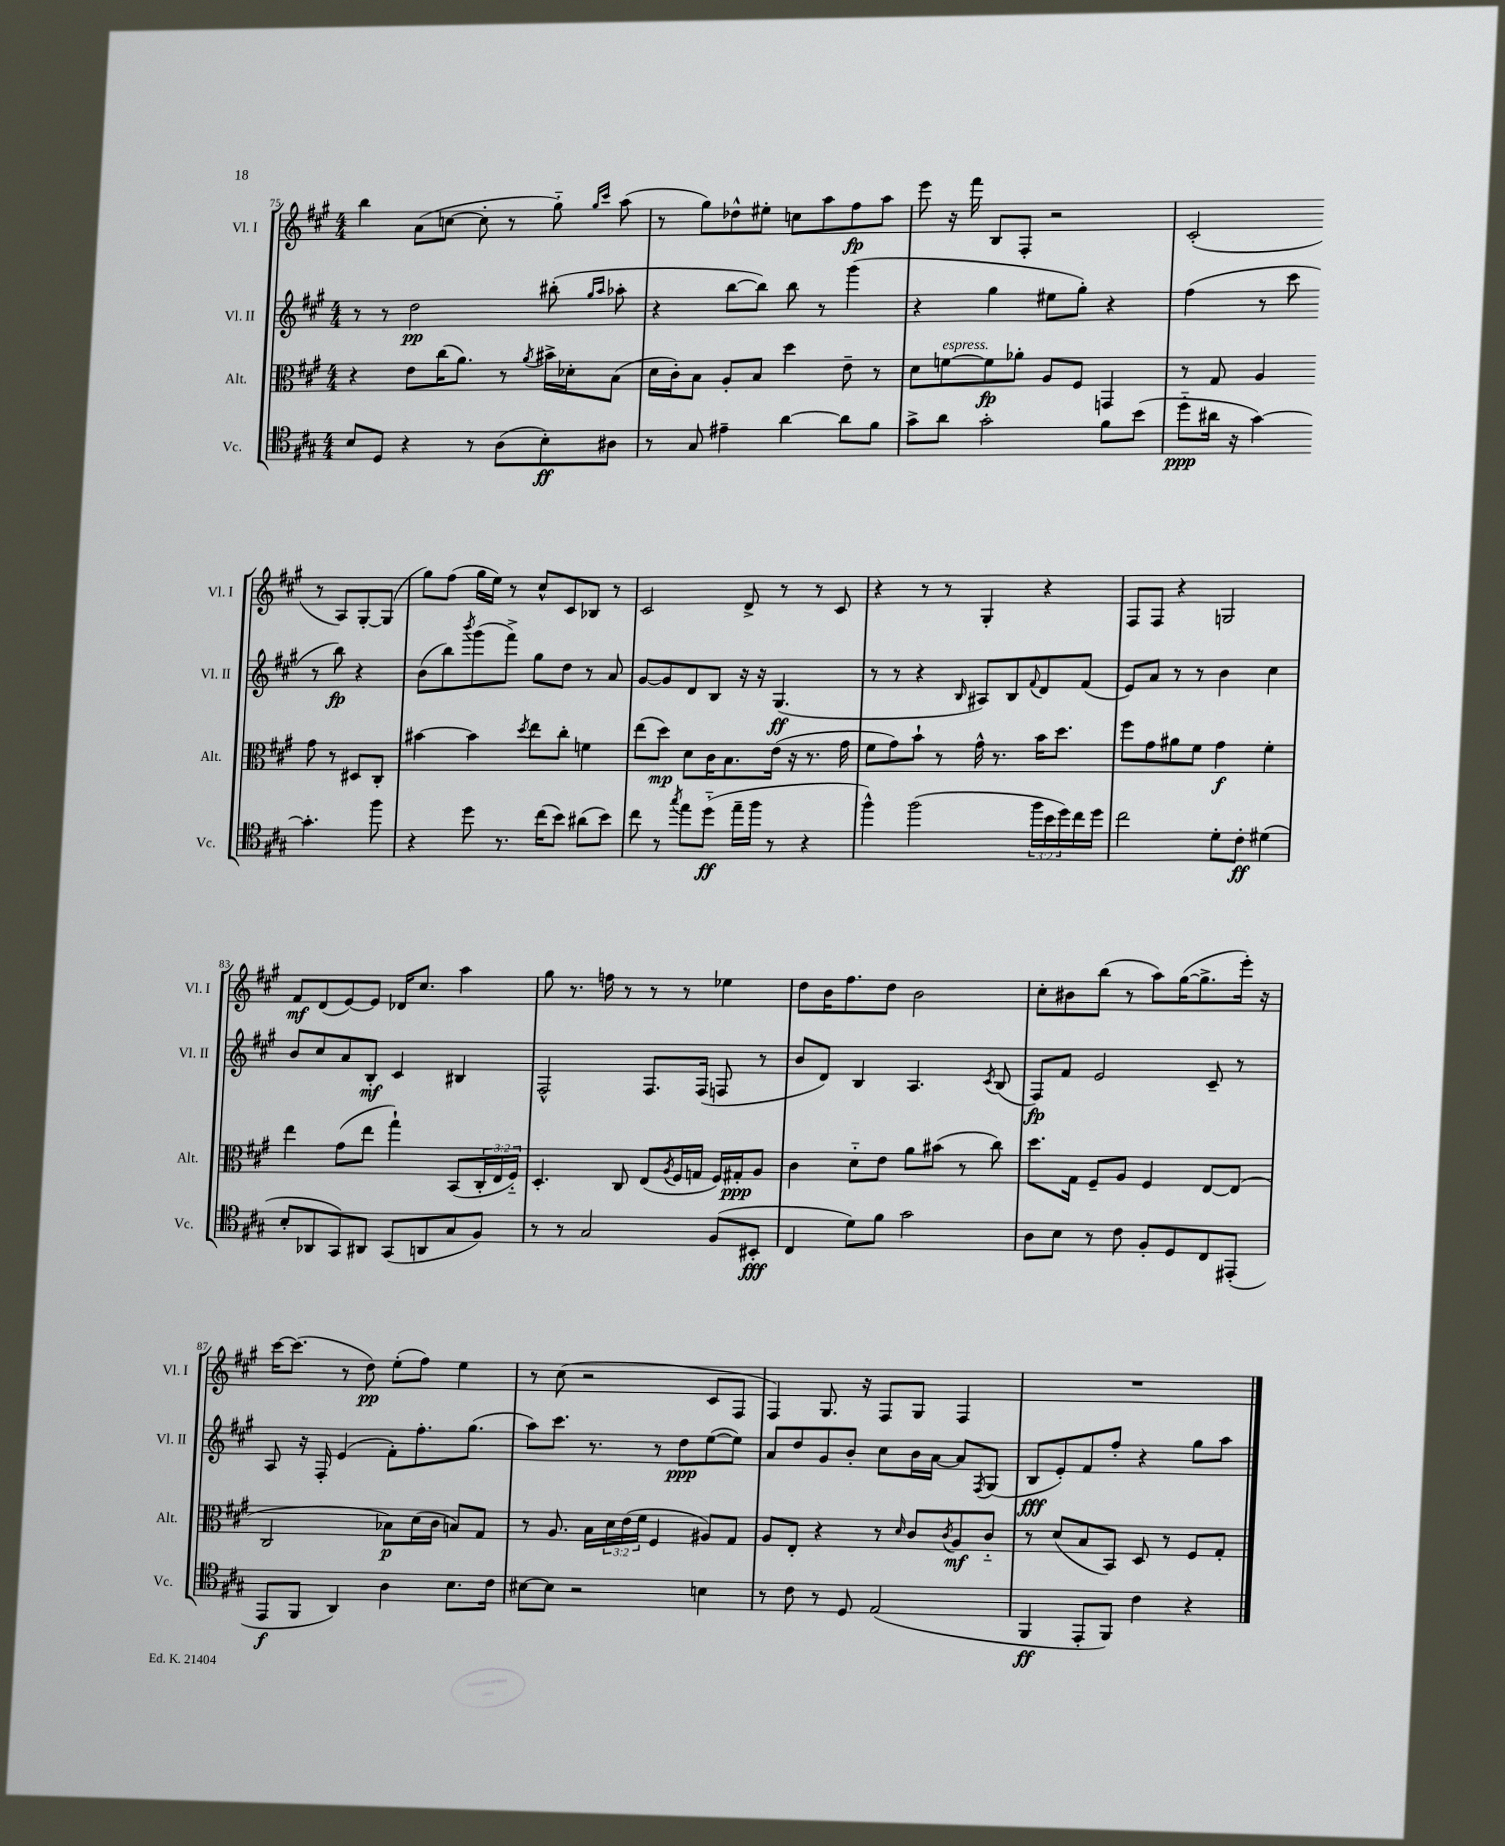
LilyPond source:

<<
\new StaffGroup <<
\new Staff = "s0" \with { instrumentName = "Vl. I" shortInstrumentName = "Vl. I" } {
    \clef treble \key a \major \numericTimeSignature \time 4/4
    b''4 a'8( c''8~ c''8-. r8 gis''8-_) \grace { gis''16 cis'''16 } a''8( |
    r8 gis''8) des''8-^ eis''8-. c''8 a''8 fis''8\fp a''8 |
    e'''8 r16 fis'''16 b8 fis8-. r2 |
    cis'2-.( r8 a8) gis8~-. gis8( |
    gis''8) fis''8( gis''16 e''16) r8 cis''8-^ cis'8 bes8 r8 |
    cis'2 d'8-> r8 r8 cis'8 |
    r4 r8 r8 gis4-. r4 |
    fis8 fis8 r4 g2 |
    fis'8\mf d'8( e'8~) e'8 des'16 cis''8. a''4 |
    gis''8 r8. f''16 r8 r8 r8 ees''4 |
    d''8 b'16 fis''8. d''8 b'2 |
    cis''8-. bis'8 b''8( r8 a''8) gis''16~( gis''8.-> e'''16-.) r16 |
    cis'''16~ cis'''8.( r8 d''8\pp) e''8-.( fis''8) e''4 |
    r8 cis''8( r2 cis'8 fis8 |
    fis4) gis8. r16 fis8 gis8 fis4 |
    R1 \bar "|." |
}
\new Staff = "s1" \with { instrumentName = "Vl. II" shortInstrumentName = "Vl. II" } {
    \clef treble \key a \major \numericTimeSignature \time 4/4
    r8 r8 d''2\pp bis''8-.( \grace { gis''16 a''16 } aes''8-. |
    r4 b''8~ b''8) b''8 r8 gis'''4( |
    r4 gis''4 eis''8 gis''8-.) r4 |
    fis''4( r8 cis'''8 r8 b''8\fp) r4 |
    b'8( b''8) \acciaccatura { b'''8 } gis'''8( fis'''8->) gis''8 d''8 r8 a'8 |
    gis'8~ gis'8 d'8 b8 r16 r16 gis4.\ff( |
    r8 r8 r4 \grace { b16 } ais8) b8 \appoggiatura { fis'8 } d'8 fis'8( |
    e'8) a'8 r8 r8 b'4 cis''4 |
    b'8 cis''8 a'8 b8-.\mf cis'4 bis4 |
    fis2-^ fis8. fis16( f8 r8 |
    b'8 d'8) b4 a4. \acciaccatura { cis'8 } b8( |
    fis8\fp) fis'8 e'2 cis'8-- r8 |
    a8 r16 fis16-. e'4( fis'8-.) fis''8.-. gis''8.( |
    a''8) cis'''8. r8. r8 d''8\ppp e''8~( e''8) |
    a'8 d''8 gis'8 b'8-. cis''8 b'16 a'16~ a'8 \acciaccatura { fis8 } gis8( |
    b8\fff e'8-.) fis'8 fis''8-. r4 gis''8 a''8 \bar "|." |
}
\new Staff = "s2" \with { instrumentName = "Alt." shortInstrumentName = "Alt." } {
    \clef alto \key a \major \numericTimeSignature \time 4/4 \override Staff.TupletNumber.text = #tuplet-number::calc-fraction-text
    r4 e'8 cis''16( a'8.) r8 \acciaccatura { a'8 } bis'16-> des'16-. b8( |
    d'16 cis'16-.) b8 a8-. b8 d''4 e'8-- r8 |
    d'8 f'8~^\markup { \italic "espress." } f'8\fp aes'8-. a8 fis8 g,4 |
    r8 gis8 a4 gis'8 r8 dis8 cis8-. |
    bis'4~ bis'4 \acciaccatura { d''8 } e''8 cis''8-. f'4 |
    e''8( d''8\mp) d'8 cis'16 b8. e'16( r16 r8. gis'16 |
    fis'8 gis'8) b'8-! r8 gis'16-^ r8. b'16 d''8. |
    fis''8 gis'8 ais'8 fis'8 gis'4\f fis'4-. |
    e''4 gis'8( e''8 gis''4-!) b,8( \tuplet 3/2 { cis16-. e16 fis16-_) } |
    d4.-. cis8 e8( \acciaccatura { a8 } fis16 g16 fis16) gis16-.\ppp a8 |
    cis'4 d'8-_ e'8 a'8 bis'8( r8 cis''8) |
    d''8. gis16 fis8-- a8 fis4 e8~ e8( |
    cis2 bes8\p) d'16( cis'16 b8) gis8 |
    r8 a8. b16 \tuplet 3/2 { d'16 e'16( fis'16 } fis4 ais8) gis8 |
    a8 e8-. r4 r8 \grace { d'16 } cis'8 \acciaccatura { cis'8 } a8\mf cis'8-_ |
    r8 d'8( b8 b,8) d8 r8 fis8 gis8-. \bar "|." |
}
\new Staff = "s3" \with { instrumentName = "Vc." shortInstrumentName = "Vc." } {
    \clef tenor \key a \major \numericTimeSignature \time 4/4 \override Staff.TupletNumber.text = #tuplet-number::calc-fraction-text
    b8 d8 r4 r8 a8( b8-.\ff) ais8 |
    r8 gis8 eis'4-- a'4~ a'8 fis'8 |
    gis'8-> a'8 gis'2-. fis'8 b'8( |
    d''8-_\ppp ais'16 r16 gis'4~) gis'4.-. fis''8 |
    r4 d''8 r8. cis''16( b'8) ais'8( b'8) |
    cis''8 r8 \acciaccatura { gis''8 } e''8 d''8-_\ff( e''16-- fis''16 r8 r4 |
    fis''4-^) fis''2( \tuplet 3/2 { fis''16 b'16 d''16) } cis''16 d''16 |
    cis''2 d'8-. cis'8-.\ff dis'4( |
    b8-. aes,8 gis,8) ais,8 gis,8( a,8 gis8 fis8) |
    r8 r8 gis2 fis8( bis,8-.\fff |
    cis4 d'8) fis'8 gis'2 |
    a8 b8 r8 cis'8 fis8-. d8 cis8 eis,8-.( |
    e,8\f fis,8 a,4) a4 b8. cis'16 |
    bis8~ bis8 r2 b4 |
    r8 cis'8 r8 d8 e2( |
    fis,4\ff e,8-. fis,8) cis'4 r4 \bar "|." |
}
>>
>>
\layout { \context { \Score currentBarNumber = #75 } }
